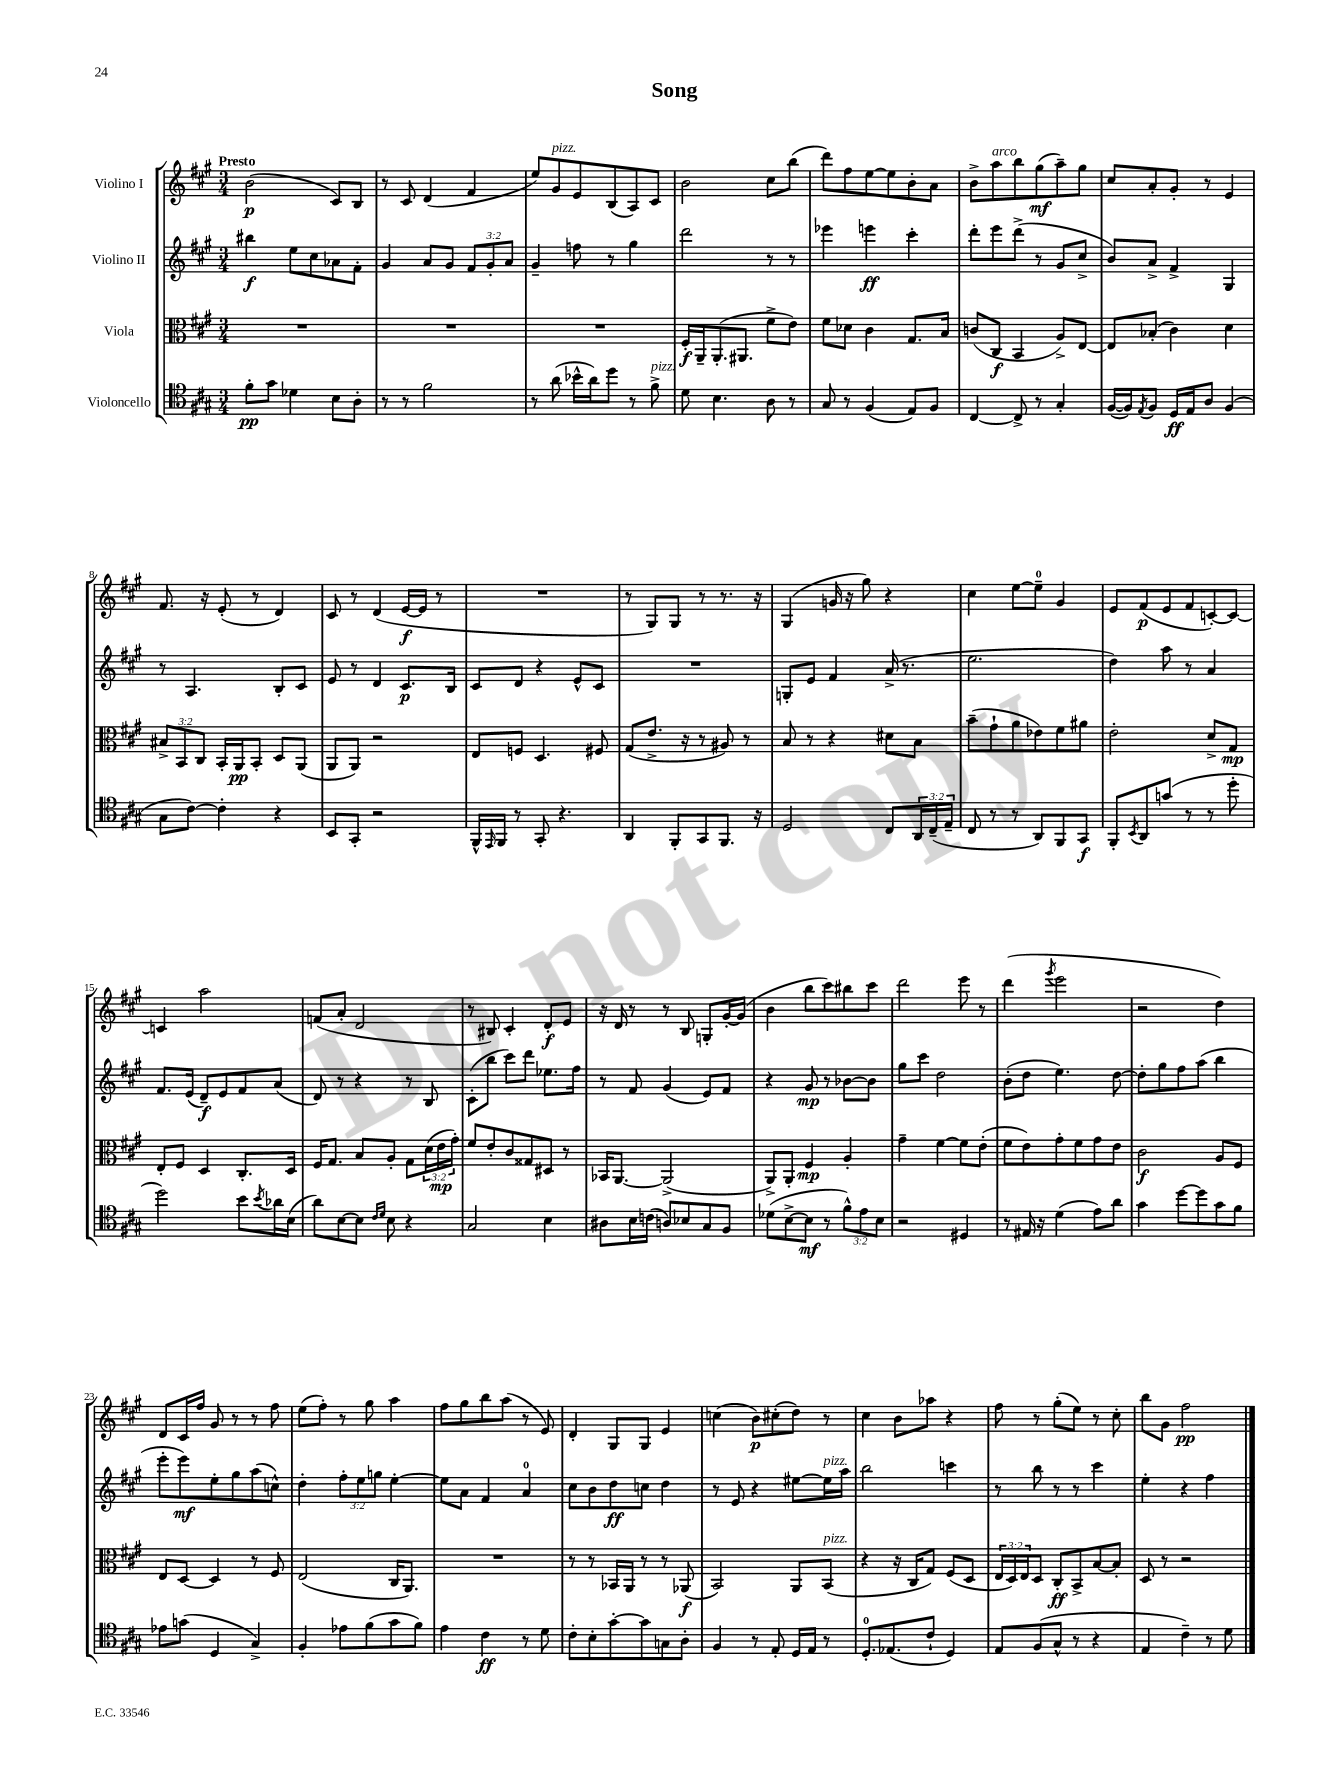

**kern	**kern	**kern	**kern
*staff4	*staff3	*staff2	*staff1
*clefC4	*clefC3	*clefG2	*clefG2
*k[f#c#g#]	*k[f#c#g#]	*k[f#c#g#]	*k[f#c#g#]
*M3/4	*M3/4	*M3/4	*M3/4
8f#'\L	2.r	4bb#\	(2b\
8g#\J	.	.	.
4d-\	.	8ee\L	.
.	.	8cc#\	.
8B\L	.	8a-\	8c#/L)
8A'\J	.	8f#'\J	8B/J
=	=	=	=
8r	2.r	4g#/	8r
8r	.	.	8c#/
2f#\	.	8a/L	(4d/
.	.	8g#/J	.
.	.	12f#/L	4f#/
.	.	12g#'/	.
.	.	12a/J	.
=	=	=	=
8r	2.r	4g#~/	8ee/L)
(8a\	.	.	8g#/
16b-^^\LL	.	8ff\	8e/
16a\J)	.	.	.
8dd\J	.	8r	(8B/
8r	.	4gg#\	8A/)
8f#^\	.	.	8c#/J
=	=	=	=
8d\	16F#'/LL	2ddd\	2b\
.	16AA~/J	.	.
4.B\	(8.AA'/	.	.
.	8.AA#/J	.	.
8A\	8f#^\L	8r	8cc#\L
8r	8e\J)	8r	(8bb\J
=	=	=	=
8G#/	8f#\L	4eee-\	8ddd\L)
8r	8d-\J	.	8ff#\
(4F#/	4c#\	4eee\	[8ee\
.	.	.	8ee\]
8E/L)	8.G#/L	4ccc#'\	8b'\
8F#/J	.	.	8a\J
.	16B/Jk	.	.
=	=	=	=
[4C#/	(8c/L	8ddd'\L	8b^\L
.	8C#/J	8eee\	8aa\
8C#^/]	4BB/	(8ddd^\J	8bb\
8r	.	8r	(8gg#\
4G#'/	8A^/L)	8g#/L	8aa~\)
.	[8E/J	8cc#^/J	8gg#\J
=	=	=	=
([16F#/LL	8E/]L	8b/L)	8cc#/L
16F#/]J)	.	.	.
8qE/	.	.	.
8F#/J	(8B-'/J	8a^/J	8a'/
16D/LL	4c#\)	4f#^/	8g#'/J
16E/J	.	.	.
8A/J	.	.	8r
(4F#/	4d\	4G#/	4e/
=	=	=	=
8G#\L	12B#^/L	8r	8.f#/
.	12BB/	.	.
[8c#\J)	.	4.A/	.
.	12C#/J	.	.
.	.	.	16r
4c#'\]	16BB'/LL	.	(8e'/
.	16AA/J	.	.
.	8BB'/J	.	8r
4r	8D/L	8B'/L	4d/)
.	(8AA/J	8c#/J	.
=	=	=	=
8BB/L	8AA/L	8e/	8c#/
8GG#'/J	8AA/J)	8r	8r
2r	2r	4d/	(4d/
.	.	8.c#/L	[16e/LL
.	.	.	16e/]JJ
.	.	.	8r
.	.	16B/Jk	.
=	=	=	=
16FF#^^/LL	8E/L	8c#/L	2.r
16qqEE/	.	.	.
16FF#/JJ	.	.	.
8r	8F/J	8d/J	.
8GG#'/	4.D/	4r	.
4.r	.	.	.
.	.	8e^^/L	.
.	8F#/	8c#/J	.
=	=	=	=
4AA/	(8G#/L	2.r	8r
.	8.e^/J	.	8G#/L)
8FF#'/L	.	.	8G#/J
.	16r	.	.
8GG#/	8r	.	8r
8.FF#/J	8A#/)	.	8.r
.	8r	.	.
16r	.	.	16r
=	=	=	=
2D/	8B/	8G'/L	(4G#/
.	8r	8e/J	.
.	4r	4f#/	16g/
.	.	.	16r
.	.	.	8gg#\)
8C#/L	8d#\L	(16a^/	4r
.	.	8.r	.
24AA/L	8B\J	.	.
(24C#~/	.	.	.
24E~/JJ	.	.	.
=	=	=	=
8C#/	(8b~\L	2.ee\	4cc#\
8r	8g#`\	.	.
8r	8a\	.	[8ee\L
8AA/L)	8e-\)	.	8ee~\]J
8FF#/	8f#\	.	4g#/
8GG#/J	8a#\J	.	.
=	=	=	=
8FF#'/L	2e'\	4dd\)	8e/L
8qBB/	.	.	.
8AA/	.	.	(8f#/
(8g/J	.	8aa\	8e/
8r	.	8r	8f#/
8r	8d^/L	4a/	[8c'/)
8dd'\	8G#/J	.	8c/_J
=	=	=	=
2dd\)	8E'/L	8.f#/L	4c/]
.	8F#/J	.	.
.	.	(16e/Jk	.
.	4D/	8d~/L)	2aa\
.	.	8e/	.
8b\L	8.C#'/L	8f#/	.
8qb/	.	.	.
16a-\L	.	(8a/J	.
(16B\JJ	16D/Jk	.	.
=	=	=	=
8a\L)	16F#/LK	8d/)	(8f/L
.	8.G#/J	.	.
[8B\	.	8r	8a'/J
8B\]J	8B/L	4r	2d/
16qqc#/LL	.	.	.
16qqd/JJ	.	.	.
8B\	8A'/J	.	.
4r	8G#\L	8r	.
.	(24d\L	8B/	.
.	24e\	.	.
.	24g#'\JJ)	.	.
=	=	=	=
2G#/	8f#/L	(8c#'\L	8r
.	8e'/	8bb\J	8B#/)
.	8c#/	8ccc#\L)	4c#'/
.	8G##/	8ddd\J	.
4B\	8D#/J	8.ee-\L	8d'/L
.	8r	.	8e/J
.	.	16ff#\Jk	.
=	=	=	=
8A#\L	16BB-/LK	8r	16r
.	[8.AA/J	.	16d/
16B\L	.	8f#/	8r
(16c\JJ	.	.	.
8A/L)	(2AA^/]	(4g#/	8r
8B-/	.	.	8B/
8G#/	.	8e/L)	8G'/L
8F#/J	.	8f#/J	[16g#'/L
.	.	.	(16g#/]JJ
=	=	=	=
(8d-\L	8AA^/L)	4r	4b\
[8B^\	8AA'/J	.	.
8B\]J	4F#/	8g#/	8bb\L
8r	.	8r	8ccc#\)
12f#^^\L)	4A'/	[8b-\L	8bb#\
12e\	.	.	.
.	.	8b-\]J	8ccc#\J
12B\J	.	.	.
=	=	=	=
2r	4g#~\	8gg#\L	2ddd\
.	.	8ccc#\J	.
.	[4f#\	2dd\	.
4D#/	8f#\]L	.	8eee\
.	(8e'\J	.	8r
=	=	=	=
8r	8f#\L	(8b'\L	(4ddd\
16E#/	8e\)	8dd\J	.
16r	.	.	.
.	.	.	8qggg#/
(4d\	8g#'\	4.ee\)	2eee\
.	8f#\	.	.
8e\L)	8g#\	.	.
8a\J	8e\J	[8dd\	.
=	=	=	=
4g#\	2c#\	8dd'\]L	2r
.	.	8gg#\	.
[8dd\L	.	8ff#\	.
8dd\]	.	(8aa\J	.
8g#\	8A/L	4bb\	4dd\)
8f#\J	8F#/J	.	.
=	=	=	=
8e-\L	8E/L	8eee'\L	8d/L
(8g\J	[8D/J	8eee\)	16c#/L
.	.	.	16ff#/JJ
4D/	4D/]	8ee'\	8g#/
.	.	8gg#\	8r
4G#^/)	8r	(8aa\	8r
.	8F#/	8cc^^\J)	8ff#\
=	=	=	=
4F#'/	(2E/	4dd'\	(8ee\L
.	.	.	8ff#'\J)
8e-\L	.	12ff#'\L	8r
.	.	12ee\	.
(8f#\	.	.	8gg#\
.	.	12gg\J	.
8g#\	16C#/LK	[4ee'\	4aa\
.	8.AA/J)	.	.
8f#\J)	.	.	.
=	=	=	=
4e\	2.r	8ee\]L	8ff#\L
.	.	8a\J	8gg#\
4c#\	.	4f#/	8bb\
.	.	.	(8aa\J
8r	.	4a/	8r
8d\	.	.	8e/)
=	=	=	=
8c#'\L	8r	8cc#\L	4d'/
8B'\	8r	8b\	.
[8g#'\	16BB-/LL	8dd\	8G#/L
.	16AA/JJ	.	.
8g#\]	8r	8cc\J	8G#/J
8G\	8r	4dd\	4e/
8A'\J	(8AA-/	.	.
=	=	=	=
4F#/	2BB/)	8r	(4cc\
.	.	8e/	.
8r	.	4r	8b\L)
8E'/	.	.	(8cc#'\
16D/LL	8AA/L	[8ee#\L	8dd\J)
16E/JJ	.	.	.
8r	(8BB/J	16ee#\]L	8r
.	.	16aa\JJ	.
=	=	=	=
8.D'/L	4r	2bb\	4cc#\
(8.E-/	.	.	.
.	16r	.	8b\L
.	16C#/LK	.	.
8c#`/J	8G#/J)	.	8aa-\J
4D/)	(8F#/L	4ccc\	4r
.	8D/J	.	.
=	=	=	=
8E/L	24E/LL	8r	8ff#\
.	24D/)	.	.
.	24E/J	.	.
(8F#/	8D/J	8bb\	8r
8G#^^/J	8C#'/L	8r	(8gg#'\L
8r	8BB^/	8r	8ee\J)
4r	[8B/	4ccc#\	8r
.	8B'/]J	.	8cc#'\
=	=	=	=
4E/	8D/	4ee'\	8bb\L
.	8r	.	8g#\J
4c#~\)	2r	4r	2ff#\
8r	.	4ff#\	.
8d\	.	.	.
==	==	==	==
*-	*-	*-	*-
